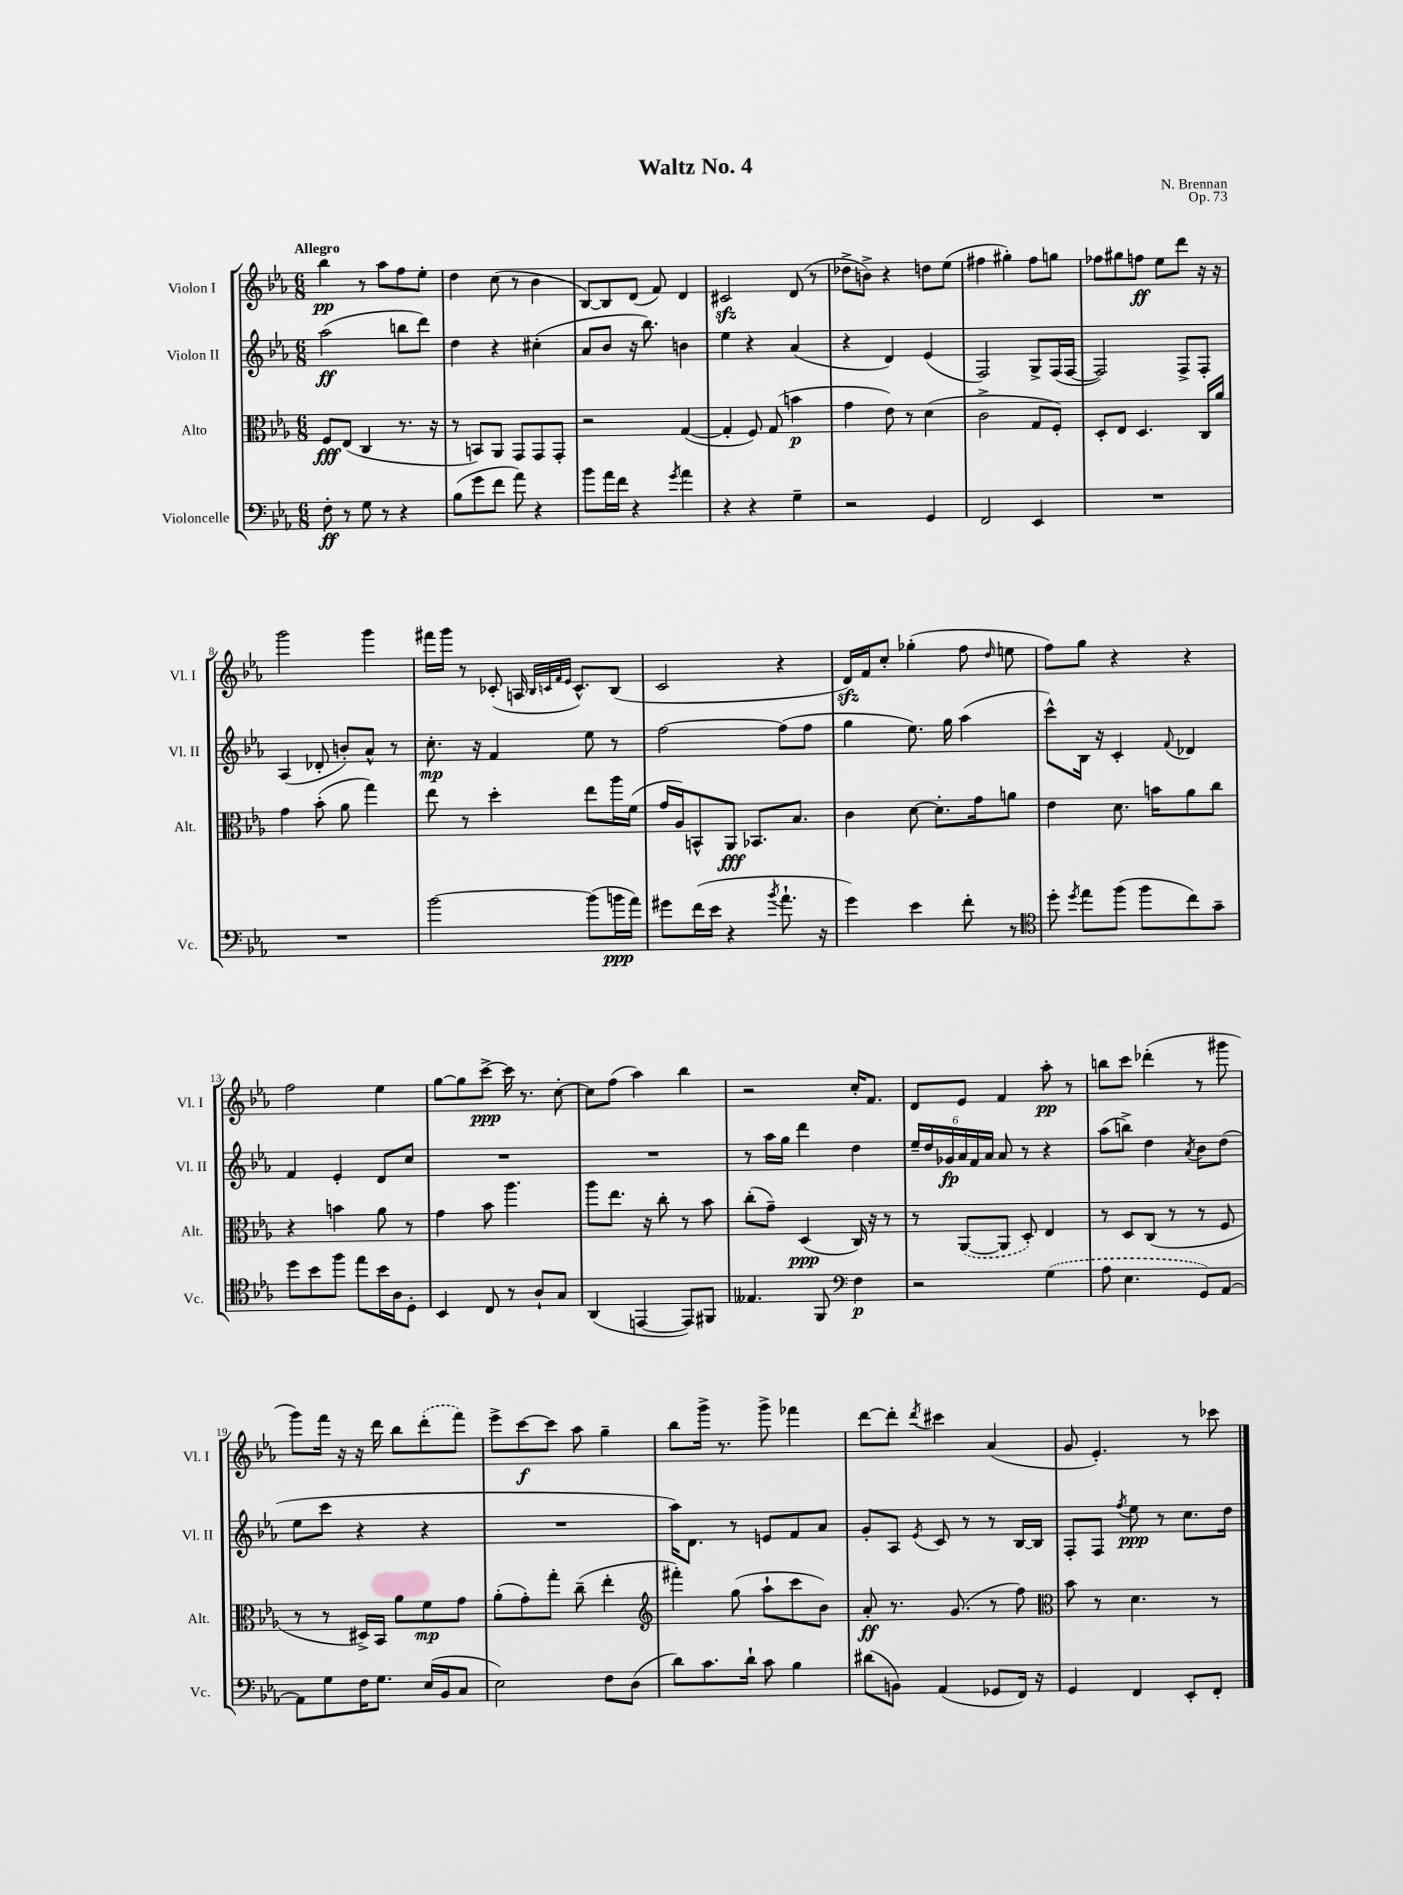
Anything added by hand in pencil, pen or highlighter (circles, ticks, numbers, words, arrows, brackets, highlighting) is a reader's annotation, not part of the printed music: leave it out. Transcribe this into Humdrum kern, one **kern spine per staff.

**kern	**dynam	**kern	**dynam	**kern	**dynam	**kern	**dynam
*part4	*part4	*part3	*part3	*part2	*part2	*part1	*part1
*staff4	*staff4	*staff3	*staff3	*staff2	*staff2	*staff1	*staff1
*I"Violoncelle	*	*I"Alto	*	*I"Violon II	*	*I"Violon I	*
*I'Vc.	*	*I'Alt.	*	*I'Vl. II	*	*I'Vl. I	*
*clefF4	*	*clefC3	*	*clefG2	*	*clefG2	*
*k[b-e-a-]	*	*k[b-e-a-]	*	*k[b-e-a-]	*	*k[b-e-a-]	*
*M6/8	*	*M6/8	*	*M6/8	*	*M6/8	*
=1	=1	=1	=1	=1	=1	=1	=1
!	!	!	!	!	!	!LO:TX:a:B:t=Allegro	!
8F'\	ff	8F/L	fff	(2aa-\	ff	4bb-\	pp
8r	.	(8E-/J	.	.	.	.	.
8G\	.	4C/	.	.	.	8r	.
8r	.	.	.	.	.	8aa-\L	.
4r	.	8.r	.	8bbn\L	.	8ff\	.
.	.	.	.	8ddd\J)	.	8ee-'\J	.
.	.	16r	.	.	.	.	.
=2	=2	=2	=2	=2	=2	=2	=2
(8B-\L	.	8r	.	4dd\	.	4dd\	.
8g\	.	8BBn/L)	.	.	.	.	.
8f\J	.	8AA-/J	.	4r	.	(8cc\	.
8a-\)	.	8GG/L	.	.	.	8r	.
4r	.	8GG/	.	(4cc#X'\	.	4b-\	.
.	.	8GG'/J	.	.	.	.	.
=3	=3	=3	=3	=3	=3	=3	=3
8b-\L	.	2r	.	8a-/L	.	[8B-/L)	.
16a-\L	.	.	.	8b-/J	.	8B-/]	.
16f\JJ	.	.	.	.	.	.	.
4r	.	.	.	16r	.	(8d/J	.
.	.	.	.	8.bb-\)	.	.	.
.	.	.	.	.	.	8f/)	.
8qg/	.	.	.	.	.	.	.
4a-\	.	([4G/	.	4bn\	.	4d/	.
=4	=4	=4	=4	=4	=4	=4	=4
4r	.	4G'/]	.	4ee-\	.	2c#Xzz/	.
4r	.	8F/)	.	4r	.	.	.
.	.	(8G/	.	.	.	.	.
4G~\	.	4bn\	p	(4a-/	.	(8d/	.
.	.	.	.	.	.	8r	.
=5	=5	=5	=5	=5	=5	=5	=5
2r	.	4g\	.	4r	.	8dd-X^\L	.
.	.	.	.	.	.	8bn^\J)	.
.	.	8e-\)	.	4d/)	.	4r	.
.	.	8r	.	.	.	.	.
4GG/	.	(4d\	.	(4e-/	.	8ddn\L	.
.	.	.	.	.	.	(8ee-\J	.
=6	=6	=6	=6	=6	=6	=6	=6
2FF/	.	2c^\	.	2F/)	.	4ff#X\	.
.	.	.	.	.	.	4gg#X'\)	.
4EE-/	.	8G/L	.	8G^/L	.	8ff#\L	.
.	.	8F'/J)	.	(16F/L	.	8ggn\J	.
.	.	.	.	[16F/JJ	.	.	.
=7	=7	=7	=7	=7	=7	=7	=7
2.r	.	8D'/L	.	2F/])	.	8ff-X\L	.
.	.	8E-/J	.	.	.	8gg#X\	.
.	.	4.D/	.	.	.	8ffn\J	ff
.	.	.	.	.	.	8ee-\L	.
.	.	.	.	8F^/L	.	8ddd\J	.
.	.	16C/LL	.	8F'/J	.	16r	.
.	.	16a-/JJ	.	.	.	16r	.
!!LO:LB:g=z
=8	=8	=8	=8	=8	=8	=8	=8
2.r	.	4g\	.	(4A-/	.	2ggg\	.
.	.	(8b-'\	.	8d-X'/	.	.	.
.	.	8a-\	.	8bn'/L)	.	.	.
.	.	4gg\)	.	8a-^^/J	.	4ggg\	.
.	.	.	.	8r	.	.	.
=9	=9	=9	=9	=9	=9	=9	=9
[2b-\	.	8ee-\	.	8.cc'\	mp	16fff#X\LL	.
.	.	.	.	.	.	16ggg\JJ	.
.	.	8r	.	.	.	8r	.
.	.	.	.	16r	.	.	.
.	.	4dd'\	.	4f/	.	(8c-X'/	.
.	.	.	.	.	.	16An/	.
.	.	.	.	.	.	32qqB-/LLL	.
.	.	.	.	.	.	32qqcn/	.
.	.	.	.	.	.	32qqf/	.
.	.	.	.	.	.	32qqe-/JJJ	.
.	.	.	.	.	.	8.c^^/L)	.
(8b-\L]	.	8ee-\L	.	8ee-\	.	.	.
16bn\L	ppp	16aa-\L	.	8r	.	(8B-/J	.
16a-\JJ)	.	(16f\JJ	.	.	.	.	.
=10	=10	=10	=10	=10	=10	=10	=10
8g#X\L	.	16g/LL	.	[2ff\	.	2c/	.
.	.	16A-/J)	.	.	.	.	.
(16f\L	.	8BBn^^/	.	.	.	.	.
16e-\JJ	.	.	.	.	.	.	.
4r	.	8AA-/J	fff	.	.	.	.
.	.	8.BB-X/L	.	.	.	.	.
8qb-/	.	.	.	.	.	.	.
8.a-`\	.	.	.	(8ff\L]	.	4r	.
.	.	8.B-/J	.	.	.	.	.
.	.	.	.	8ff\J	.	.	.
16r	.	.	.	.	.	.	.
=11	=11	=11	=11	=11	=11	=11	=11
4g\)	.	4c\	.	4gg\	.	16dzz/LL)	.
.	.	.	.	.	.	16f/J	.
.	.	.	.	.	.	8cc'/J	.
4e-\	.	[8d\	.	8.ee-\)	.	(4gg-X'\	.
.	.	8.d'\L]	.	.	.	.	.
.	.	.	.	16gg\	.	.	.
8f'\	.	.	.	(4aa-\	.	8ff\	.
.	.	16g\k	.	.	.	.	.
.	.	.	.	.	.	16qqdd/	.
8r	.	8an\J	.	.	.	8een\	.
=12	=12	=12	=12	=12	=12	=12	=12
*clefC4	*	*	*	*	*	*	*
8dd'\	.	4e-\	.	8ccc^^\L)	.	8ff\L)	.
8qdd/	.	.	.	.	.	.	.
8ee-\L	.	.	.	16B-\Jk	.	8gg\J	.
.	.	.	.	16r	.	.	.
(8ff\J	.	8.d\	.	4c'/	.	4r	.
8ff\L	.	.	.	.	.	.	.
.	.	16bn\KL	.	.	.	.	.
.	.	.	.	8qqf/	.	.	.
8cc\)	.	8a-\	.	4d-X/	.	4r	.
8g~\J	.	8cc\J	.	.	.	.	.
!!LO:LB:g=z
=13	=13	=13	=13	=13	=13	=13	=13
8dd\L	.	4r	.	4f/	.	2ff\	.
8b-\	.	.	.	.	.	.	.
8ff\J	.	4bn\	.	4e-'/	.	.	.
8ee-\L	.	.	.	.	.	.	.
16b-\L	.	8a-\	.	8d/L	.	4ee-\	.
16A-\J	.	.	.	.	.	.	.
8D'\J	.	8r	.	8cc/J	.	.	.
=14	=14	=14	=14	=14	=14	=14	=14
4BB-/	.	4g\	.	2.r	.	[8gg\L	.
.	.	.	.	.	.	8gg\]	.
8C/	.	8b-\	.	.	.	[8ccc^\J	ppp
8r	.	4.aa-\	.	.	.	16ccc\]	.
.	.	.	.	.	.	8.r	.
8A-`/L	.	.	.	.	.	.	.
8G/J	.	.	.	.	.	[8cc'\	.
=15	=15	=15	=15	=15	=15	=15	=15
(4AA-/	.	8aa-\L	.	2.r	.	8cc\L]	.
.	.	8.ee-\J	.	.	.	(8ff\J	.
[4EEn/	.	.	.	.	.	4aa-\)	.
.	.	16r	.	.	.	.	.
.	.	8cc'\	.	.	.	.	.
8EE/L])	.	8r	.	.	.	4bb-\	.
8FF#X/J	.	8b-\	.	.	.	.	.
=16	=16	=16	=16	=16	=16	=16	=16
4.E--X/	.	(8cc'\L	.	8r	.	2r	.
.	.	8g~\J)	.	16aa-\LL	.	.	.
.	.	.	.	16gg\JJ	.	.	.
.	.	(4D/	ppp	4ddd\	.	.	.
8FF/	.	.	.	.	.	.	.
*clefF4	*	*	*	*	*	*	*
4F\	p	16C/)	.	4dd\	.	16cc'/KL	.
.	.	16r	.	.	.	8.f/J	.
.	.	8r	.	.	.	.	.
=17	=17	=17	=17	=17	=17	=17	=17
2r	.	8r	.	24ee-~/LL	.	8d/L	.
.	.	.	.	24dd/	.	.	.
.	.	.	.	24g-X/	fp	.	.
.	.	([8AA-/L	.	24a-/	.	8e-/J	.
.	.	.	.	24f/	.	.	.
.	.	.	.	24a-/JJ	.	.	.
.	.	8AA-/J]	.	8a-/	.	4f/	.
.	.	8D'/)	.	8r	.	.	.
(4G\	.	4E-/	.	4r	.	8aa-'\	pp
.	.	.	.	.	.	8r	.
=18	=18	=18	=18	=18	=18	=18	=18
8A-\	.	8r	.	(8aa-\L	.	8bbn\L	.
4.E-\	.	8D/L	.	8bbn^\J)	.	8ccc\J	.
.	.	(8C/J	.	4dd\	.	(4ddd-X'\	.
.	.	8r	.	.	.	.	.
.	.	.	.	8qa-/	.	.	.
8GG/L)	.	8r	.	8b-\L	.	8r	.
[8AA-/J	.	8F/	.	(8dd\J	.	8ggg#X\	.
!!LO:LB:g=z
=19	=19	=19	=19	=19	=19	=19	=19
8AA-\L]	.	8r	.	8ee-\L	.	8ggg\L)	.
8G\	.	8r	.	8ccc\J	.	16fff\Jk	.
.	.	.	.	.	.	16r	.
16F\K	.	16D#X^/LL)	.	4r	.	16r	.
8.G\J	.	16BB-/JJ	.	.	.	16ddd\	.
.	.	8a-\L	.	.	.	8bb-\L	.
(16E-/LL	.	8f\	mp	4r	.	(8ddd'\	.
16BB-/J	.	.	.	.	.	.	.
8C/J	.	8g\J	.	.	.	8fff\J)	.
=20	=20	=20	=20	=20	=20	=20	=20
2E-\)	.	(8a-'\L	.	2.r	.	8eee-^\L	.
.	.	8g'\)	.	.	.	[8ccc\	f
.	.	8gg'\J	.	.	.	8ccc\J]	.
.	.	(8cc~\	.	.	.	8aa-\	.
8F\L	.	4ee-'\	.	.	.	4gg~\	.
(8D\J	.	.	.	.	.	.	.
=21	=21	=21	=21	=21	=21	=21	=21
*	*	*clefG2	*	*	*	*	*
8d\L)	.	4fff#X'\)	.	16aa-\KL)	.	8bb-\L	.
.	.	.	.	8.d\J	.	.	.
8.c\	.	.	.	.	.	16ggg^\Jk	.
.	.	.	.	.	.	8.r	.
.	.	(8gg\	.	8r	.	.	.
16d`\Jk	.	.	.	.	.	.	.
8c\	.	8aa-`\L	.	8en/L	.	8ggg^\	.
4B-\	.	8ccc\	.	8f/	.	4fff-X\	.
.	.	8b-\J)	.	8a-/J	.	.	.
=22	=22	=22	=22	=22	=22	=22	=22
(8d#X\L	.	8a-'/	ff	8g'/L	.	[8ddd\L	.
8BBn\J)	.	8.r	.	8A-/J	.	8ddd'\J]	.
.	.	.	.	8qe-/	.	8qddd/	.
(4AA-/	.	.	.	8c/	.	4ccc#X\	.
.	.	(8.g/	.	.	.	.	.
.	.	.	.	8r	.	.	.
8GG-X/L	.	8r	.	8r	.	(4a-/	.
16FF/Jk)	.	8ff\)	.	[16B-/LL	.	.	.
16r	.	.	.	16B-/JJ]	.	.	.
=23	=23	=23	=23	=23	=23	=23	=23
*	*	*clefC3	*	*	*	*	*
4GG/	.	8b-\	.	8F'/L	.	8g/	.
.	.	8r	.	8F/J	.	4.e-'/)	.
.	.	.	.	8qff/	.	.	.
4FF/	.	4.d\	.	8ee-\	ppp	.	.
.	.	.	.	8r	.	.	.
8EE-'/L	.	.	.	8.cc\L	.	8r	.
8FF'/J	.	8r	.	.	.	8ccc-X\	.
.	.	.	.	16dd\Jk	.	.	.
==	==	==	==	==	==	==	==
*-	*-	*-	*-	*-	*-	*-	*-
